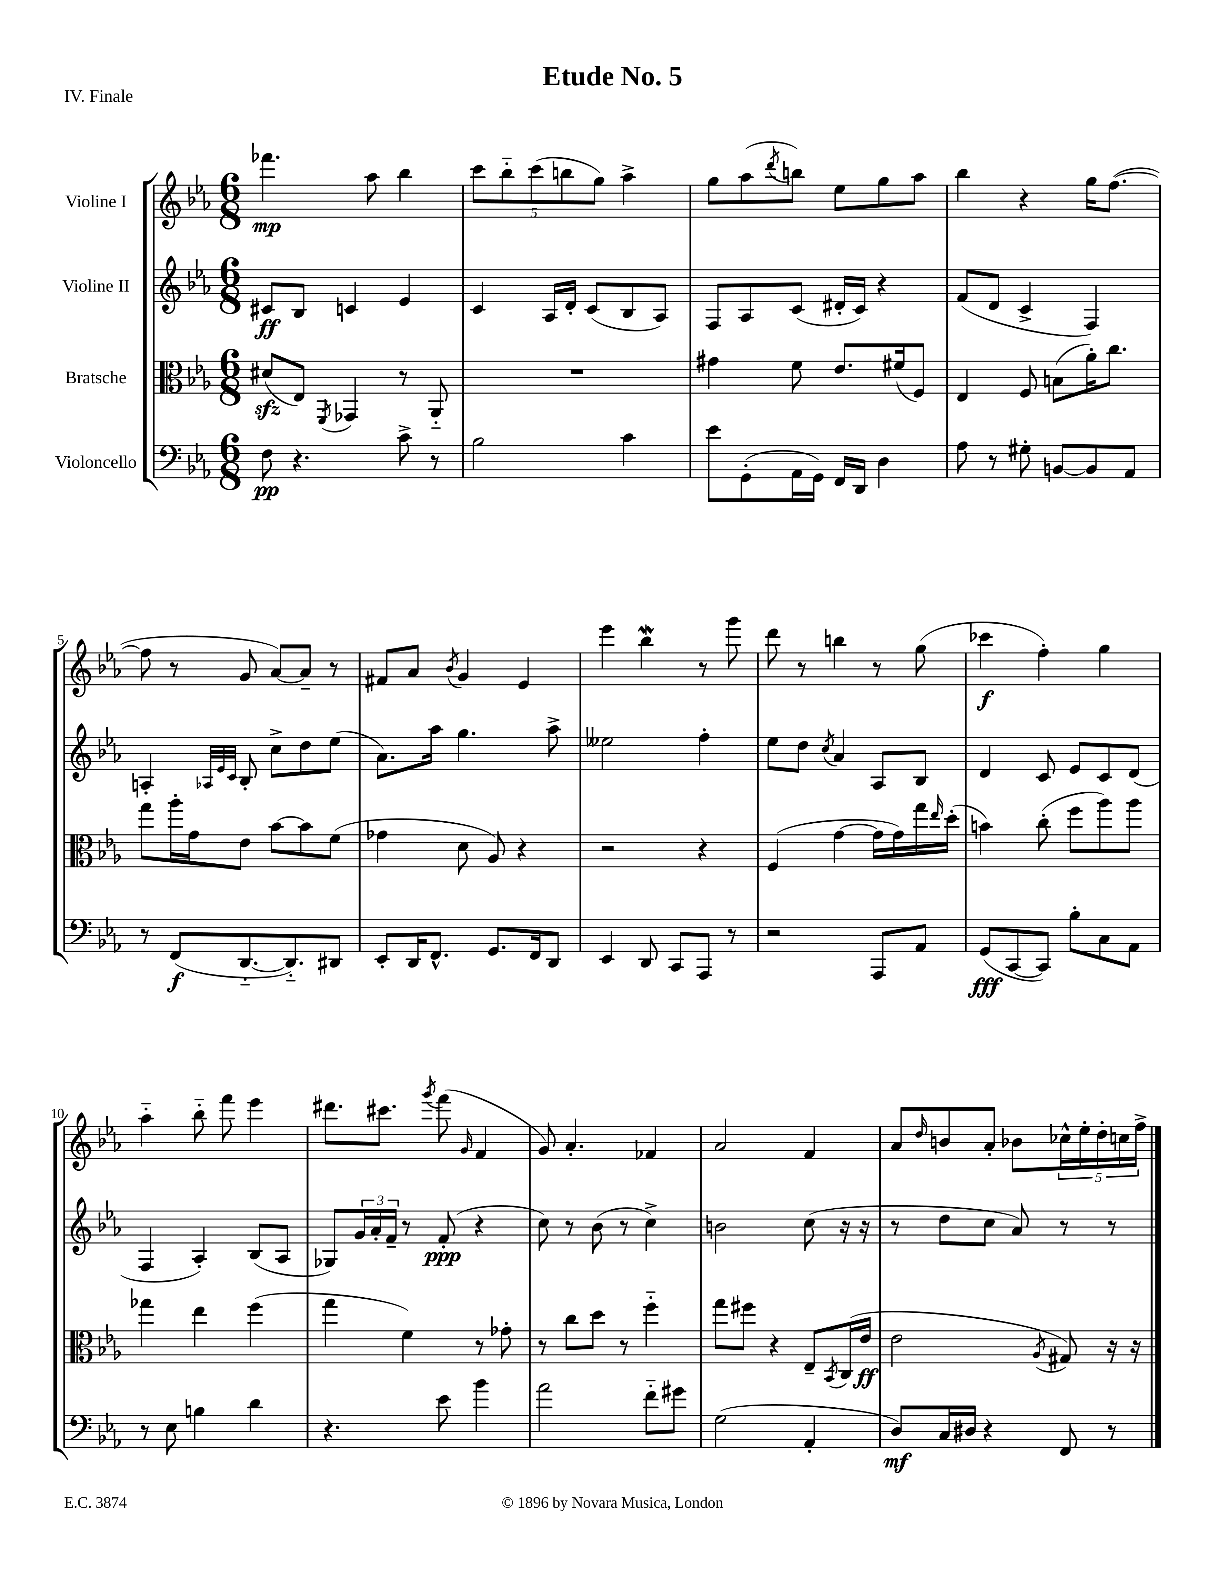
\header { title = "Etude No. 5" piece = "IV. Finale" }
<<
\new StaffGroup <<
\new Staff = "s0" \with { instrumentName = "Violine I" } {
    \clef treble \key ees \major \numericTimeSignature \time 6/8
    fes'''4.\mp aes''8 bes''4 |
    \tuplet 5/4 { c'''8 bes''8-_ c'''8( b''8 g''8) } aes''4-> |
    g''8 aes''8( \acciaccatura { d'''8 } b''8) ees''8 g''8 aes''8 |
    bes''4 r4 g''16 f''8.~( |
    f''8 r8 g'8 aes'8~) aes'8-- r8 |
    fis'8 aes'8 \acciaccatura { bes'8 } g'4 ees'4 |
    ees'''4 bes''4\mordent r8 g'''8 |
    d'''8 r8 b''4 r8 g''8( |
    ces'''4\f f''4-.) g''4 |
    aes''4-_ bes''8-_ f'''8 ees'''4 |
    dis'''8. cis'''8. \acciaccatura { g'''8 } f'''8( \grace { g'16 } f'4 |
    g'8) aes'4.-. fes'4 |
    aes'2 f'4 |
    aes'8 \grace { d''16 } b'8 aes'8-. bes'8 \tuplet 5/4 { ces''16-^ ees''16-. d''16-. c''16 f''16-> } \bar "|." |
}
\new Staff = "s1" \with { instrumentName = "Violine II" } {
    \clef treble \key ees \major \numericTimeSignature \time 6/8
    cis'8\ff bes8 c'4 ees'4 |
    c'4 aes16 d'16-. c'8( bes8 aes8) |
    f8 aes8 c'8( dis'16-. c'16) r4 |
    f'8( d'8 c'4-> f4) |
    a4-. \grace { aes32 ees'32 c'32 } bes8-. c''8-> d''8 ees''8( |
    aes'8.) aes''16 g''4. aes''8-> |
    eeses''2 f''4-. |
    ees''8 d''8 \acciaccatura { c''8 } aes'4 aes8 bes8 |
    d'4 c'8 ees'8 c'8 d'8( |
    f4 aes4-.) bes8( aes8 |
    ges8) \tuplet 3/2 { g'16 aes'16-. f'16-- } r8 f'8-.\ppp( r4 |
    c''8) r8 bes'8( r8 c''4->) |
    b'2 c''8( r16 r16 |
    r8 d''8 c''8 aes'8) r8 r8 \bar "|." |
}
\new Staff = "s2" \with { instrumentName = "Bratsche" } {
    \clef alto \key ees \major \numericTimeSignature \time 6/8
    dis'8\sfz( ees8) \acciaccatura { f,8 } ges,4 r8 aes,8-_ |
    R2. |
    gis'4 f'8 ees'8. fis'16( f8) |
    ees4 f8 b8( aes'16-.) c''8. |
    g''8 aes''16-. g'16 ees'8 bes'8~ bes'8 f'8( |
    ges'4 d'8 aes8) r4 |
    r2 r4 |
    f4( g'4~ g'16 g'16) g''16 \grace { ees''16 } d''16-.( |
    b'4) c''8-.( f''8 aes''8) aes''8 |
    ges''4 ees''4 f''4( |
    g''4 f'4) r8 ges'8-. |
    r8 c''8 d''8 r8 f''4-_ |
    g''8 fis''8 r4 ees8-- \acciaccatura { bes,8 } c16( ees'16\ff |
    ees'2 \acciaccatura { aes8 } gis8) r16 r16 \bar "|." |
}
\new Staff = "s3" \with { instrumentName = "Violoncello" } {
    \clef bass \key ees \major \numericTimeSignature \time 6/8
    f8\pp r4. c'8-> r8 |
    bes2 c'4 |
    ees'8 g,8-.( aes,16 g,16) f,16 d,16 d4 |
    aes8 r8 gis8-. b,8~ b,8 aes,8 |
    r8 f,8\f( d,8.~-_ d,8.-_) dis,8 |
    ees,8-. d,16 f,8.-^ g,8. f,16 d,8 |
    ees,4 d,8 c,8 aes,,8 r8 |
    r2 aes,,8 aes,8 |
    g,8\fff( c,8~ c,8) bes8-. c8 aes,8 |
    r8 ees8 b4 d'4 |
    r4. ees'8 bes'4 |
    aes'2 f'8-_ gis'8 |
    g2( aes,4-. |
    d8\mf) c16 dis16 r4 f,8 r8 \bar "|." |
}
>>
>>
